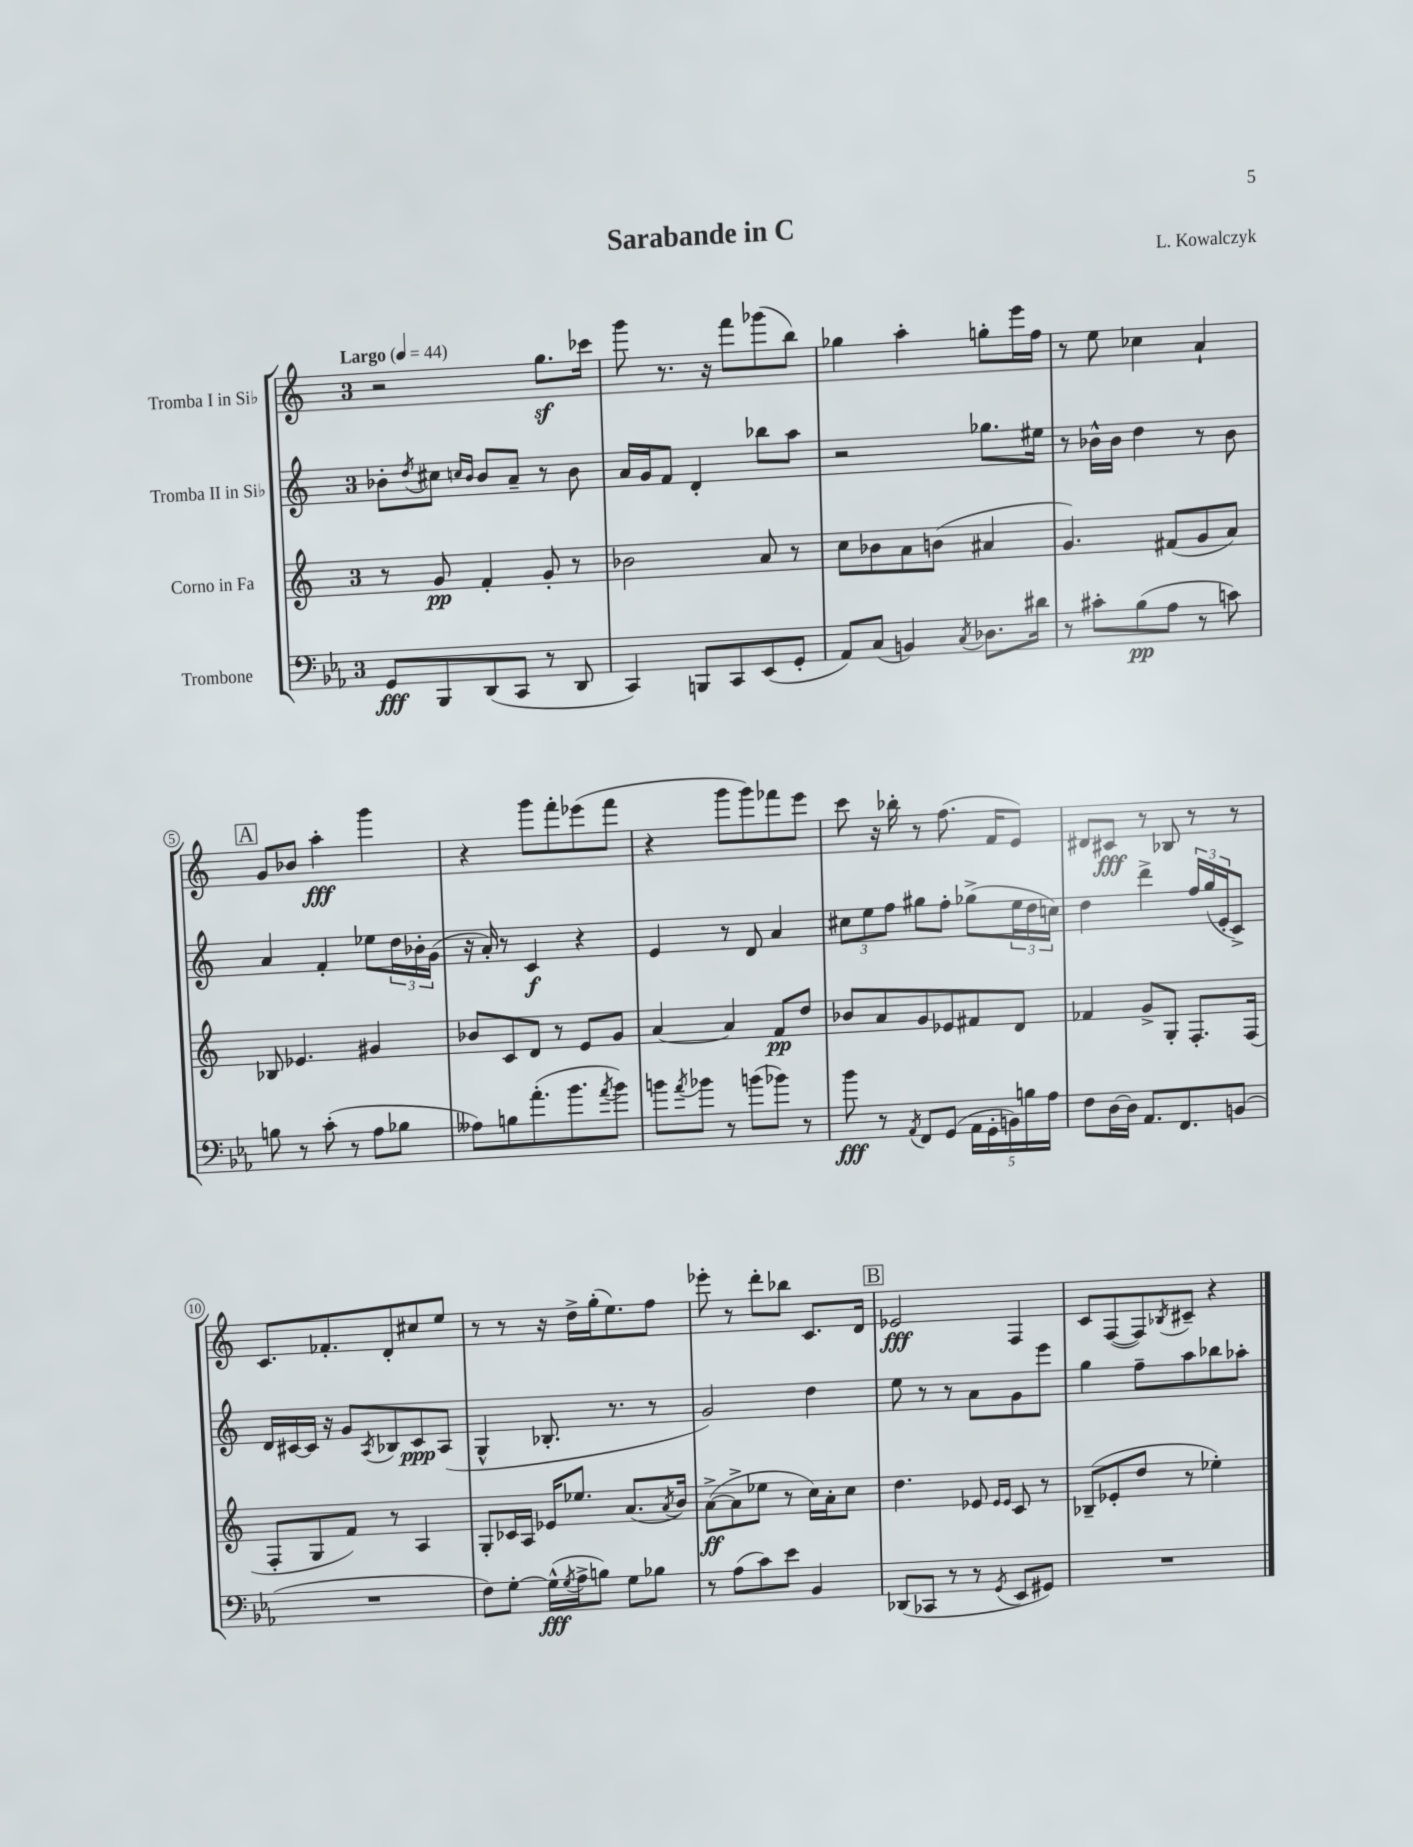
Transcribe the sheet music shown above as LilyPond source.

\header { title = "Sarabande in C" composer = "L. Kowalczyk" }
<<
\new StaffGroup <<
\new Staff = "s0" \with { instrumentName = "Tromba I in Sib" } {
    \clef treble \key c \major \once \override Staff.TimeSignature.style = #'single-digit \time 3/4 \tempo "Largo" 4 = 44
    r2 g''8.\sf ces'''16 |
    g'''8 r8. r16 f'''8 ges'''8( b''8) |
    ges''4 a''4-. g''8-. e'''16 f''16 |
    r8 e''8 ces''4 a'4-! |
    \mark \markup { \box "A" } g'8 bes'8 a''4-.\fff g'''4 |
    r4 g'''8 f'''8-. ees'''8( f'''8 |
    r4 g'''8 g'''8) fes'''8 e'''8 |
    c'''8 r16 bes''16-. r8 f''8.( f'16 e'8) |
    dis'8 cis'8\fff r8 bes8 r8 r8 |
    c'8. fes'8.-. d'8-. cis''8 e''8 |
    r8 r8 r16 d''16-> g''16-.( e''8.) f''8 |
    ees'''8-. r8 d'''8-. bes''8 c'8. d'16 |
    \mark \markup { \box "B" } ees'2\fff f4 |
    c'8 f8~( f8) \acciaccatura { bes8 } cis'8-- r4 \bar "|." |
}
\new Staff = "s1" \with { instrumentName = "Tromba II in Sib" } {
    \clef treble \key c \major \once \override Staff.TimeSignature.style = #'single-digit \time 3/4
    bes'8-. \acciaccatura { d''8 } cis''8 \grace { c''16 bes'16 } bes'8 a'8-- r8 bes'8 |
    a'16 g'16 f'8 d'4-. bes''8 a''8 |
    r2 ges''8. eis''16 |
    r8 bes'16-^ bes'16 d''4 r8 bes'8 |
    \mark \markup { \box "A" } a'4 f'4-. ees''8 \tuplet 3/2 { d''16 bes'16-. g'16( } |
    r16 a'16-.) r8 c'4\f r4 |
    e'4 r8 d'8 a'4 |
    \tuplet 3/2 { cis''8 e''8 f''8 } gis''8 f''8-. ges''8->( \tuplet 3/2 { e''16 d''16 c''16) } |
    d''4 d'''4-> \tuplet 3/2 { f''16 g''16( e'16-. } c'8->) |
    d'16 cis'16~ cis'16 r16 g'8 \acciaccatura { a8 } bes8 cis'8\ppp a8( |
    g4-^ bes8.-. r8. r8 |
    g'2) d''4 |
    \mark \markup { \box "B" } e''8 r8 r8 a'8 g'8 e'''8 |
    g''4 f''8-- a''8 bes''8 aes''8-. \bar "|." |
}
\new Staff = "s2" \with { instrumentName = "Corno in Fa" } {
    \clef treble \key c \major \once \override Staff.TimeSignature.style = #'single-digit \time 3/4
    r8 g'8\pp f'4-. g'8-. r8 |
    bes'2 a'8 r8 |
    c''8 bes'8 a'8 b'8( ais'4 |
    g'4.) fis'8( g'8 a'8) |
    \mark \markup { \box "A" } bes8 ees'4. gis'4 |
    bes'8 c'8 d'8 r8 e'8 g'8 |
    a'4~ a'4 f'8\pp d''8 |
    bes'8 a'8 g'8 ees'8 fis'8 d'8 |
    fes'4 g'8-> g8-. f8.-. f16( |
    f8-. g8 f'8) r8 a4 |
    g8-. ces'16 a16 ees'16 ees''8. a'8.( \acciaccatura { a'8 } b'16) |
    a'8~->\ff( a'8-> ees''8 r8 c''16) a'16-. c''8 |
    \mark \markup { \box "B" } d''4. ees'8 \grace { ees'16 ees'16 } c'8 r8 |
    bes8--( ees'8-. d''8 r8 ees''4-.) \bar "|." |
}
\new Staff = "s3" \with { instrumentName = "Trombone" } {
    \clef bass \key ees \major \once \override Staff.TimeSignature.style = #'single-digit \time 3/4
    g,8\fff bes,,8 d,8( c,8 r8 d,8 |
    c,4) b,,8 c,8 ees,8( g,8-. |
    aes,8) c8( b,4) \acciaccatura { c8 } des8. dis'16 |
    r8 cis'8-. bes8\pp( aes8 r8 c'8) |
    \mark \markup { \box "A" } b8 r8 c'8-.( r8 aes8 bes8 |
    aeses8) b8 aes'8.-.( bes'8. \acciaccatura { aes'8 } bes'8) |
    b'8 \acciaccatura { aes'8 } bes'8 r8 b'8( bes'8) r8 |
    bes'8\fff r8 \acciaccatura { aes,8 } f,8 g,8( \tuplet 5/4 { aes,16 g,16-. b,16) b16 aes16 } |
    f8 d16~ d16 aes,8. f,8. b,8( |
    R2. |
    f8) g8~-. g16-^\fff( \acciaccatura { g8 } aes16-> b8) g8 bes8 |
    r8 aes8( c'8) ees'8 bes,4 |
    \mark \markup { \box "B" } des,8( ces,8 r8 r8 \acciaccatura { g,8 } ees,8 gis,8) |
    R2. \bar "|." |
}
>>
>>
\layout { \context { \Score \override BarNumber.stencil = #(make-stencil-circler 0.1 0.3 ly:text-interface::print) } }
